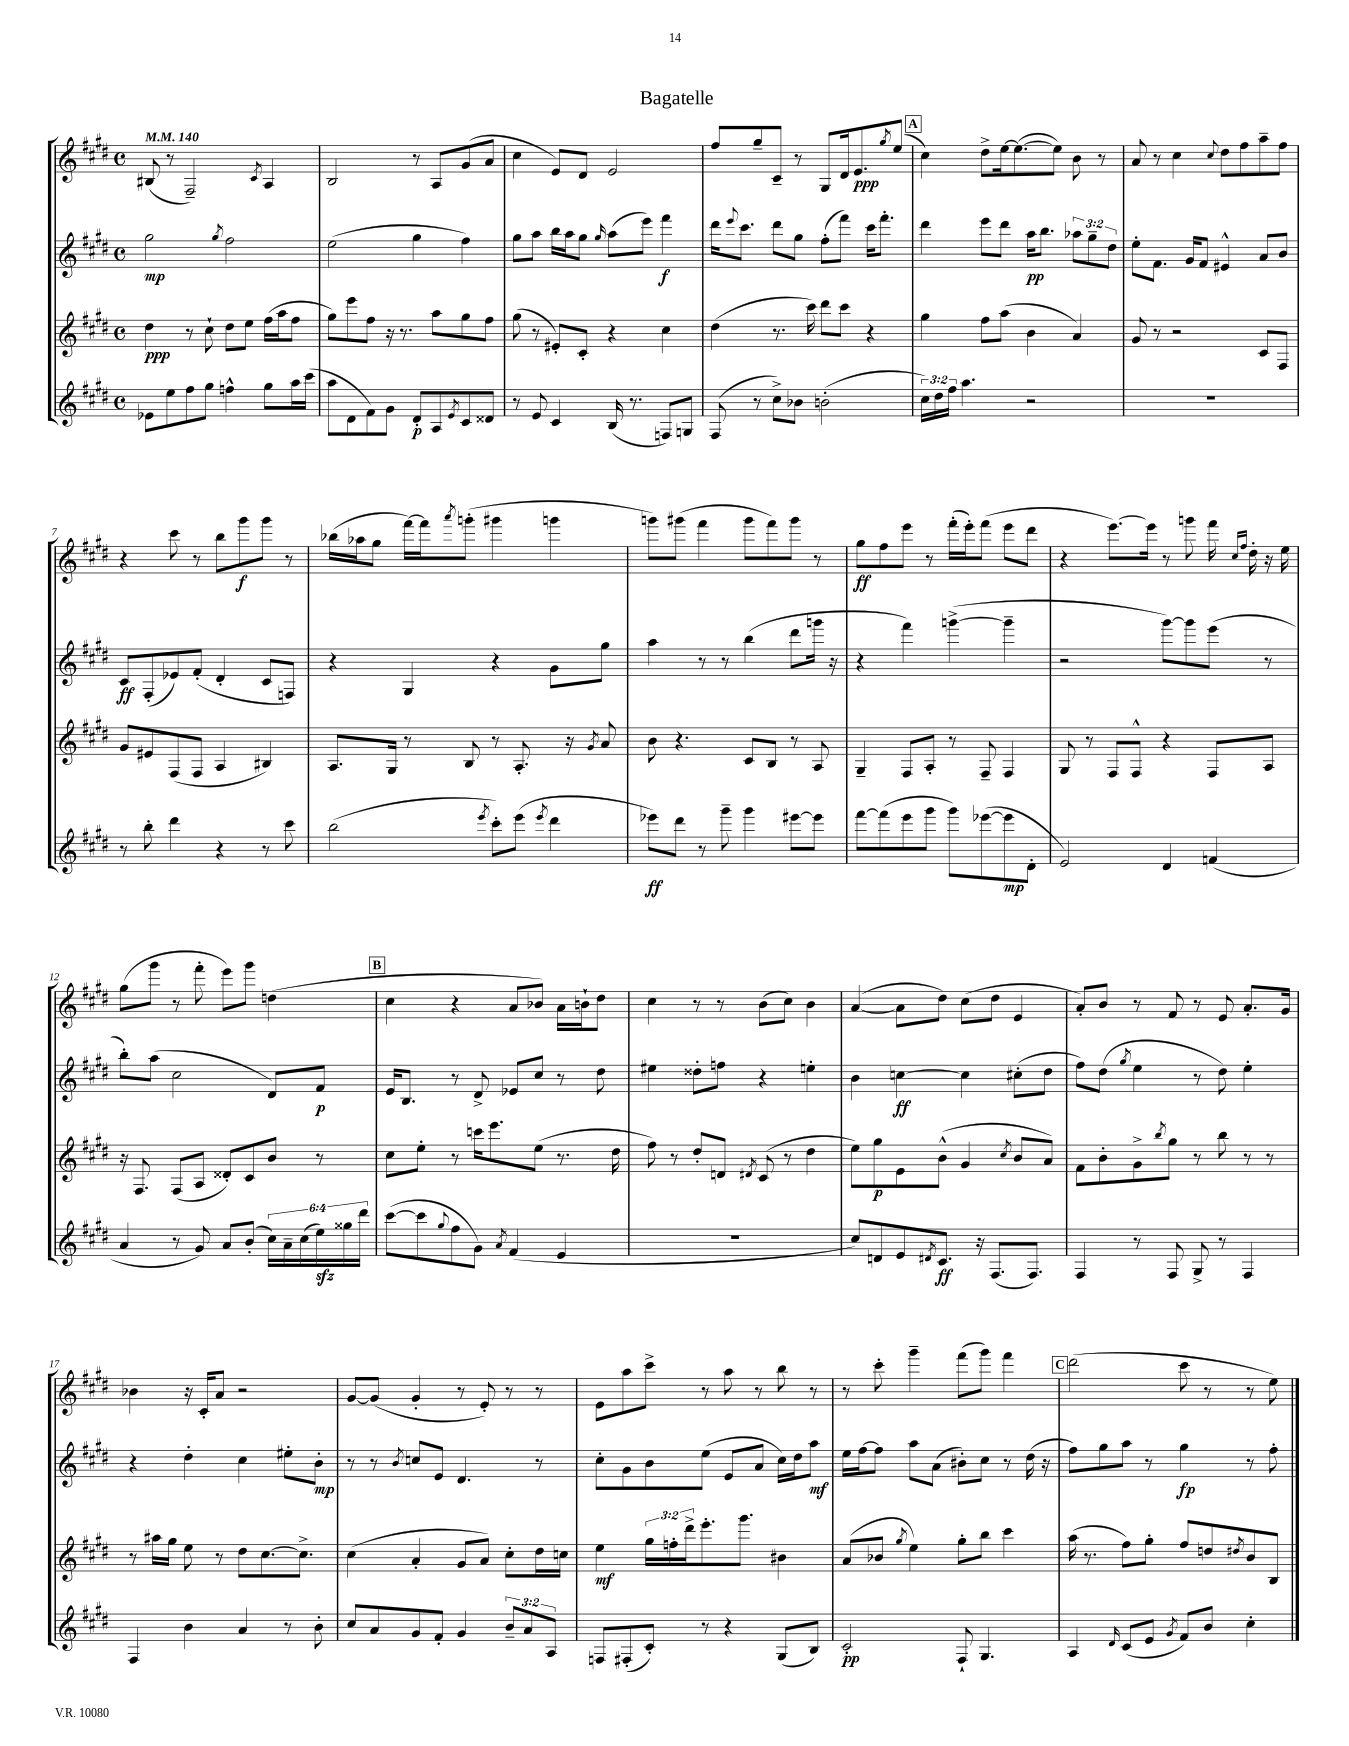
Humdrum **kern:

**kern	**dynam	**kern	**dynam	**kern	**dynam	**kern	**dynam
*part4	*part4	*part3	*part3	*part2	*part2	*part1	*part1
*staff4	*staff4	*staff3	*staff3	*staff2	*staff2	*staff1	*staff1
*clefG2	*	*clefG2	*	*clefG2	*	*clefG2	*
*k[f#c#g#d#]	*	*k[f#c#g#d#]	*	*k[f#c#g#d#]	*	*k[f#c#g#d#]	*
*M4/4	*	*M4/4	*	*M4/4	*	*M4/4	*
*met(c)	*	*met(c)	*	*met(c)	*	*met(c)	*
*MM140	*	*MM140	*	*MM140	*	*MM140	*
=1	=1	=1	=1	=1	=1	=1	=1
8e-X\L	.	4dd#\	ppp	2gg#\	mp	(8B#X/	.
8ee\	.	.	.	.	.	8r	.
8ff#\	.	8r	.	.	.	2F#~/)	.
8gg#\J	.	8cc#`\	.	.	.	.	.
.	.	.	.	8qgg#/	.	.	.
4ffn^^\	.	8dd#\L	.	2ff#\	.	.	.
.	.	8ee\J	.	.	.	.	.
.	.	.	.	.	.	8qc#/	.
8gg#\L	.	(16ff#\LL	.	.	.	4A/	.
.	.	16aa\J	.	.	.	.	.
16aa\L	.	8ff#\J	.	.	.	.	.
(16ccc#\JJ	.	.	.	.	.	.	.
=2	=2	=2	=2	=2	=2	=2	=2
8aa\L	.	8gg#\L)	.	(2ee\	.	2B/	.
8d#\	.	8eee\	.	.	.	.	.
8f#\)	.	8ff#\J	.	.	.	.	.
8g#\J	.	16r	.	.	.	.	.
.	.	8.r	.	.	.	.	.
8d#'/L	p	.	.	4gg#\	.	8r	.
8A/	.	8aa\L	.	.	.	8A/L	.
8qe/	.	.	.	.	.	.	.
8c#/	.	8gg#\	.	4ff#\)	.	(8g#/	.
8d##X/J	.	8ff#\J	.	.	.	8a/J	.
=3	=3	=3	=3	=3	=3	=3	=3
8r	.	(8gg#\	.	8gg#\L	.	4cc#\	.
8e/	.	8r	.	8aa\J	.	.	.
4c#/	.	8e#X'/L)	.	16bb\LL	.	8e/L)	.
.	.	.	.	16aa\J	.	.	.
.	.	8c#'/J	.	8gg#\J	.	8d#/J	.
.	.	.	.	16qqgg#/	.	.	.
(16B/	.	4r	.	(8aa\L	.	2e/	.
8.r	.	.	.	.	.	.	.
.	.	.	.	8eee\J)	.	.	.
8Fn/L)	.	4cc#\	.	4fff#\	f	.	.
8Gn/J	.	.	.	.	.	.	.
=4	=4	=4	=4	=4	=4	=4	=4
(8F#/	.	(4dd#\	.	16ddd#\KL	.	8ff#/L	.
.	.	.	.	8qqeee/	.	.	.
.	.	.	.	8.ccc#\J	.	.	.
8r	.	.	.	.	.	8gg#~/	.
8cc#^\L)	.	8.r	.	8ddd#\L	.	8c#~/J	.
8b-X\J	.	.	.	8gg#\J	.	8r	.
.	.	16ccc#\)	.	.	.	.	.
(2bn'\	.	8ddd#\L	.	(8ff#'\L	.	8G#/L	.
.	.	8ccc#\J	.	8fff#\J)	.	16d#/k	.
.	.	.	.	.	.	8.e/	ppp
.	.	4r	.	16ccc#\KL	.	.	.
.	.	.	.	8.fff#'\J	.	.	.
.	.	.	.	.	.	8qgg#/	.
.	.	.	.	.	.	(8ee/J	.
!!LO:REH:place=s1:t=A
=5	=5	=5	=5	=5	=5	=5	=5
24cc#\LL)	.	4gg#\	.	4ddd#\	.	4cc#\)	.
24dd#\	.	.	.	.	.	.	.
24ff#\JJ	.	.	.	.	.	.	.
4.aa\	.	.	.	.	.	.	.
.	.	8ff#\L	.	8eee\L	.	8dd#^\L	.
.	.	(8aa\J	.	8ddd#\J	.	[16ee\k	.
.	.	.	.	.	.	(8.ee\_	.
2r	.	4b\	.	16aa\KL	pp	.	.
.	.	.	.	8.bb\J	.	.	.
.	.	.	.	.	.	8ee\J])	.
.	.	4a/)	.	12aa-X\L	.	8b\	.
.	.	.	.	12gg#~\	.	.	.
.	.	.	.	.	.	8r	.
.	.	.	.	12dd#\J	.	.	.
=6	=6	=6	=6	=6	=6	=6	=6
1r	.	8g#/	.	8ee'\L	.	8a/	.
.	.	8r	.	8.f#\J	.	8r	.
.	.	2r	.	.	.	4cc#\	.
.	.	.	.	16g#/KL	.	.	.
.	.	.	.	8f#/J	.	.	.
.	.	.	.	.	.	8qqcc#/	.
.	.	.	.	4e#X^^/	.	8dd#\L	.
.	.	.	.	.	.	8ff#\	.
.	.	8c#/L	.	8a/L	.	8aa~\	.
.	.	8F#/J	.	8b/J	.	8ff#\J	.
!!LO:LB:g=z
=7	=7	=7	=7	=7	=7	=7	=7
8r	.	8g#/L	.	8c#/L	ff	4r	.
8bb'\	.	8e#X/	.	(8F#'/	.	.	.
4ddd#\	.	(8F#/	.	8e-X/)	.	8ccc#\	.
.	.	8F#/J	.	(8f#'/J	.	8r	.
4r	.	4A/	.	4d#'/	.	8bb\L	.
.	.	.	.	.	.	8ggg#\	f
8r	.	4B#X/)	.	8c#/L	.	8ggg#\J	.
8ccc#\	.	.	.	8Fn/J)	.	8r	.
=8	=8	=8	=8	=8	=8	=8	=8
(2bb\	.	8.A/L	.	4r	.	(16bb-X\LL	.
.	.	.	.	.	.	16aa-X\J	.
.	.	.	.	.	.	8gg#\J	.
.	.	16G#/Jk	.	.	.	.	.
.	.	8r	.	4G#/	.	[16fff#\LL)	.
.	.	.	.	.	.	16fff#\J]	.
.	.	.	.	.	.	8qaaa/	.
.	.	8B/	.	.	.	(8gggn'\J	.
8qeee/	.	.	.	.	.	.	.
8ccc#'\L)	.	8r	.	4r	.	4ggg#X\	.
(8eee\J	.	8.A'/	.	.	.	.	.
8qeee/	.	.	.	.	.	.	.
4ddd#\	.	.	.	8g#\L	.	4gggn\	.
.	.	16r	.	.	.	.	.
.	.	8qg#/	.	.	.	.	.
.	.	8a/	.	8gg#\J	.	.	.
=9	=9	=9	=9	=9	=9	=9	=9
8eee-X\L)	ff	8b\	.	4aa\	.	8gggn\L)	.
8ddd#\J	.	4.r	.	.	.	(8ggg#X\J	.
8r	.	.	.	8r	.	4fff#\	.
8ggg#~\	.	.	.	8r	.	.	.
4ggg#\	.	8c#/L	.	(4bb\	.	8ggg#\L	.
.	.	8B/J	.	.	.	8fff#\)	.
[8eee#X\L	.	8r	.	8ddd#\L	.	8ggg#\J	.
8eee#\J]	.	8A/	.	16gggn\Jk	.	8r	.
.	.	.	.	16r	.	.	.
=10	=10	=10	=10	=10	=10	=10	=10
[8fff#\L	.	4G#~/	.	4r	.	8gg#\L	ff
(8fff#\]	.	.	.	.	.	8ff#\	.
8eee\	.	8F#/L	.	4fff#\)	.	8eee\J	.
8ggg#\J	.	8A'/J	.	.	.	8r	.
8ggg#\L)	.	8r	.	([4gggn^\	.	(16fff#'\LL	.
.	.	.	.	.	.	16eee'\J)	.
([8eee-X\	.	8F#~/	.	.	.	(8fff#\J	.
8eee-\]	mp	4F#/	.	4ggg~\]	.	8eee\L	.
8d#'\J	.	.	.	.	.	8ddd#\J	.
=11	=11	=11	=11	=11	=11	=11	=11
2e/)	.	8G#/	.	2r	.	4r	.
.	.	8r	.	.	.	.	.
.	.	8F#/L	.	.	.	[8.eee\L)	.
.	.	8F#^^/J	.	.	.	.	.
.	.	.	.	.	.	16eee\Jk]	.
4d#/	.	4r	.	[8ggg#\L)	.	8r	.
.	.	.	.	8ggg#\]	.	8gggn\	.
(4fn/	.	8F#/L	.	(8eee\J	.	16fff#\	.
.	.	.	.	.	.	16qqcc#/LL	.
.	.	.	.	.	.	16qqff#/JJ	.
.	.	.	.	.	.	16dd#'\	.
.	.	8A/J	.	8r	.	16r	.
.	.	.	.	.	.	16ee\	.
!!LO:LB:g=z
=12	=12	=12	=12	=12	=12	=12	=12
4a/	.	16r	.	8bb'\L)	.	(8gg#\L	.
.	.	8.F#/	.	.	.	.	.
.	.	.	.	(8aa\J	.	8ggg#\J	.
8r	.	(8F#/L	.	2cc#\	.	8r	.
8g#/)	.	8A/J	.	.	.	8fff#'\	.
8a/L	.	8d##X'/L)	.	.	.	8eee\L)	.
(8b'/J	.	8c#/	.	.	.	8ggg#\J	.
24cc#\LL)	.	8b/J	.	8d#/L)	.	(4ddn\	.
24a~\	.	.	.	.	.	.	.
(24cc#\	.	.	.	.	.	.	.
24eezz\)	.	8r	.	8f#/J	p	.	.
24gg##X\	.	.	.	.	.	.	.
24ddd#\JJ	.	.	.	.	.	.	.
!!LO:REH:place=s1:t=B
=13	=13	=13	=13	=13	=13	=13	=13
([8ccc#\L	.	8cc#\L	.	16e/KL	.	4cc#\	.
.	.	.	.	8.B/J	.	.	.
8ccc#\]	.	8ee'\J	.	.	.	.	.
8qqgg#/	.	.	.	.	.	.	.
8ff#\	.	8r	.	8r	.	4r	.
8g#\J)	.	16cccn\KL	.	8d#^/	.	.	.
.	.	8.eee\	.	.	.	.	.
8qa/	.	.	.	.	.	.	.
(4f#/	.	.	.	8e-X/L	.	8a/L	.
.	.	(8ee\J	.	8cc#/J	.	8b-X/J)	.
4e/	.	8.r	.	8r	.	16a\LL	.
.	.	.	.	.	.	16bn`\J	.
.	.	.	.	8dd#\	.	8dd#\J	.
.	.	16dd#\	.	.	.	.	.
=14	=14	=14	=14	=14	=14	=14	=14
1r	.	8ff#\)	.	4ee#X\	.	4cc#\	.
.	.	8r	.	.	.	.	.
.	.	8dd#'/L	.	8dd##X'\L	.	8r	.
.	.	8dn/J	.	8ffn\J	.	8r	.
.	.	8qd#X/	.	.	.	.	.
.	.	(8c#/	.	4r	.	(8b\L	.
.	.	8r	.	.	.	8cc#\J)	.
.	.	4dd#\	.	4een'\	.	4b\	.
=15	=15	=15	=15	=15	=15	=15	=15
8cc#/L)	.	8ee\L)	.	4b\	.	([4a/	.
8dn/	.	8gg#\	p	.	.	.	.
8e/	.	8e\	.	[4ccn\	ff	8a\L]	.
8qd#X/	.	.	.	.	.	.	.
8.c#/J	ff	(8b^^\J	.	.	.	8dd#\J)	.
.	.	4g#/	.	4cc\]	.	(8cc#\L	.
16r	.	.	.	.	.	.	.
(8.F#/L	.	.	.	.	.	8dd#\J	.
.	.	8qcc#/	.	.	.	.	.
.	.	8b/L	.	(8cc#X'\L	.	4e/	.
8.F#/J)	.	.	.	.	.	.	.
.	.	8a/J)	.	8dd#\J	.	.	.
=16	=16	=16	=16	=16	=16	=16	=16
4F#/	.	8f#\L	.	8ff#\L)	.	8a'/L)	.
.	.	8b'\	.	(8dd#\J	.	8b/J	.
.	.	.	.	8qgg#/	.	.	.
8r	.	8g#^\	.	4ee\	.	8r	.
.	.	8qbb/	.	.	.	.	.
8F#/	.	8gg#\J	.	.	.	8f#/	.
8G#^/	.	8r	.	8r	.	8r	.
8r	.	8bb\	.	8dd#\)	.	8e/	.
4F#/	.	8r	.	4ee'\	.	8.a'/L	.
.	.	8r	.	.	.	.	.
.	.	.	.	.	.	16g#/Jk	.
!!LO:LB:g=z
=17	=17	=17	=17	=17	=17	=17	=17
4F#/	.	8r	.	4r	.	4b-X\	.
.	.	16aa#X\LL	.	.	.	.	.
.	.	16gg#\JJ	.	.	.	.	.
4b\	.	8ee\	.	4dd#'\	.	16r	.
.	.	.	.	.	.	16c#'/KL	.
.	.	8r	.	.	.	8a/J	.
4a/	.	8dd#\L	.	4cc#\	.	2r	.
.	.	[8.cc#\	.	.	.	.	.
8r	.	.	.	8ee#X'\L	.	.	.
.	.	8.cc#^\J]	.	.	.	.	.
8b'\	.	.	.	8b'\J	mp	.	.
=18	=18	=18	=18	=18	=18	=18	=18
8cc#/L	.	(4cc#\	.	8r	.	[8g#/L	.
8a/	.	.	.	8r	.	(8g#/J]	.
.	.	.	.	8qb/	.	.	.
8g#/	.	4a'/	.	8ccn/L	.	4g#'/	.
8f#'/J	.	.	.	8e/J	.	.	.
4g#/	.	8g#/L	.	4.d#/	.	8r	.
.	.	8a/J)	.	.	.	8e'/)	.
12b~/L	.	8cc#'\L	.	.	.	8r	.
12a/	.	.	.	.	.	.	.
.	.	16dd#\L	.	8r	.	8r	.
12A/J	.	.	.	.	.	.	.
.	.	16ccn\JJ	.	.	.	.	.
=19	=19	=19	=19	=19	=19	=19	=19
8Fn/L	.	4ee\	mf	8cc#'\L	.	8e\L	.
(8F#X'/	.	.	.	8g#\	.	8aa\	.
8c#'/J)	.	24gg#\LL	.	8b\	.	8ccc#^\J	.
.	.	24ffn'\	.	.	.	.	.
.	.	24ddd#^\J	.	.	.	.	.
8r	.	8.eee'\	.	(8ee\J	.	8r	.
4r	.	.	.	8e/L	.	8aa\	.
.	.	8.ggg#\J	.	.	.	.	.
.	.	.	.	8a/J	.	8r	.
(8G#/L	.	4b#X\	.	16cc#\LL)	.	8bb\	.
.	.	.	.	16dd#\J	.	.	.
8B/J)	.	.	.	8aa\J	mf	8r	.
=20	=20	=20	=20	=20	=20	=20	=20
2c#'/	pp	(8a/L	.	16ee\LL	.	8r	.
.	.	.	.	[16ff#\J	.	.	.
.	.	8b-X/J	.	8ff#\J]	.	8ccc#'\	.
.	.	8qgg#/	.	.	.	.	.
.	.	4ee\)	.	8aa\L	.	4ggg#~\	.
.	.	.	.	(8a\J	.	.	.
8F#`/	.	8gg#'\L	.	8b#X'\L)	.	(8fff#\L	.
4.G#/	.	8bb\J	.	8cc#\J	.	8ggg#\J)	.
.	.	4ccc#\	.	8r	.	4fff#\	.
.	.	.	.	(16dd#\	.	.	.
.	.	.	.	16r	.	.	.
!!LO:REH:place=s1:t=C
=21	=21	=21	=21	=21	=21	=21	=21
4A/	.	(16aa\	.	8ff#\L)	.	(2ddd#\	.
.	.	8.r	.	.	.	.	.
.	.	.	.	8gg#\	.	.	.
16qqd#/	.	.	.	.	.	.	.
(8c#/L	.	8ff#\L)	.	8aa\J	.	.	.
8e/J	.	8gg#'\J	.	8r	.	.	.
8qg#/	.	.	.	.	.	.	.
8f#/L)	.	8ff#/L	.	4gg#\	fp	8ccc#\	.
8b/J	.	8ddn/	.	.	.	8r	.
.	.	8qdd#X/	.	.	.	.	.
4cc#'\	.	8b/	.	8r	.	8r	.
.	.	8B/J	.	8ff#'\	.	8ee\)	.
==	==	==	==	==	==	==	==
*-	*-	*-	*-	*-	*-	*-	*-
